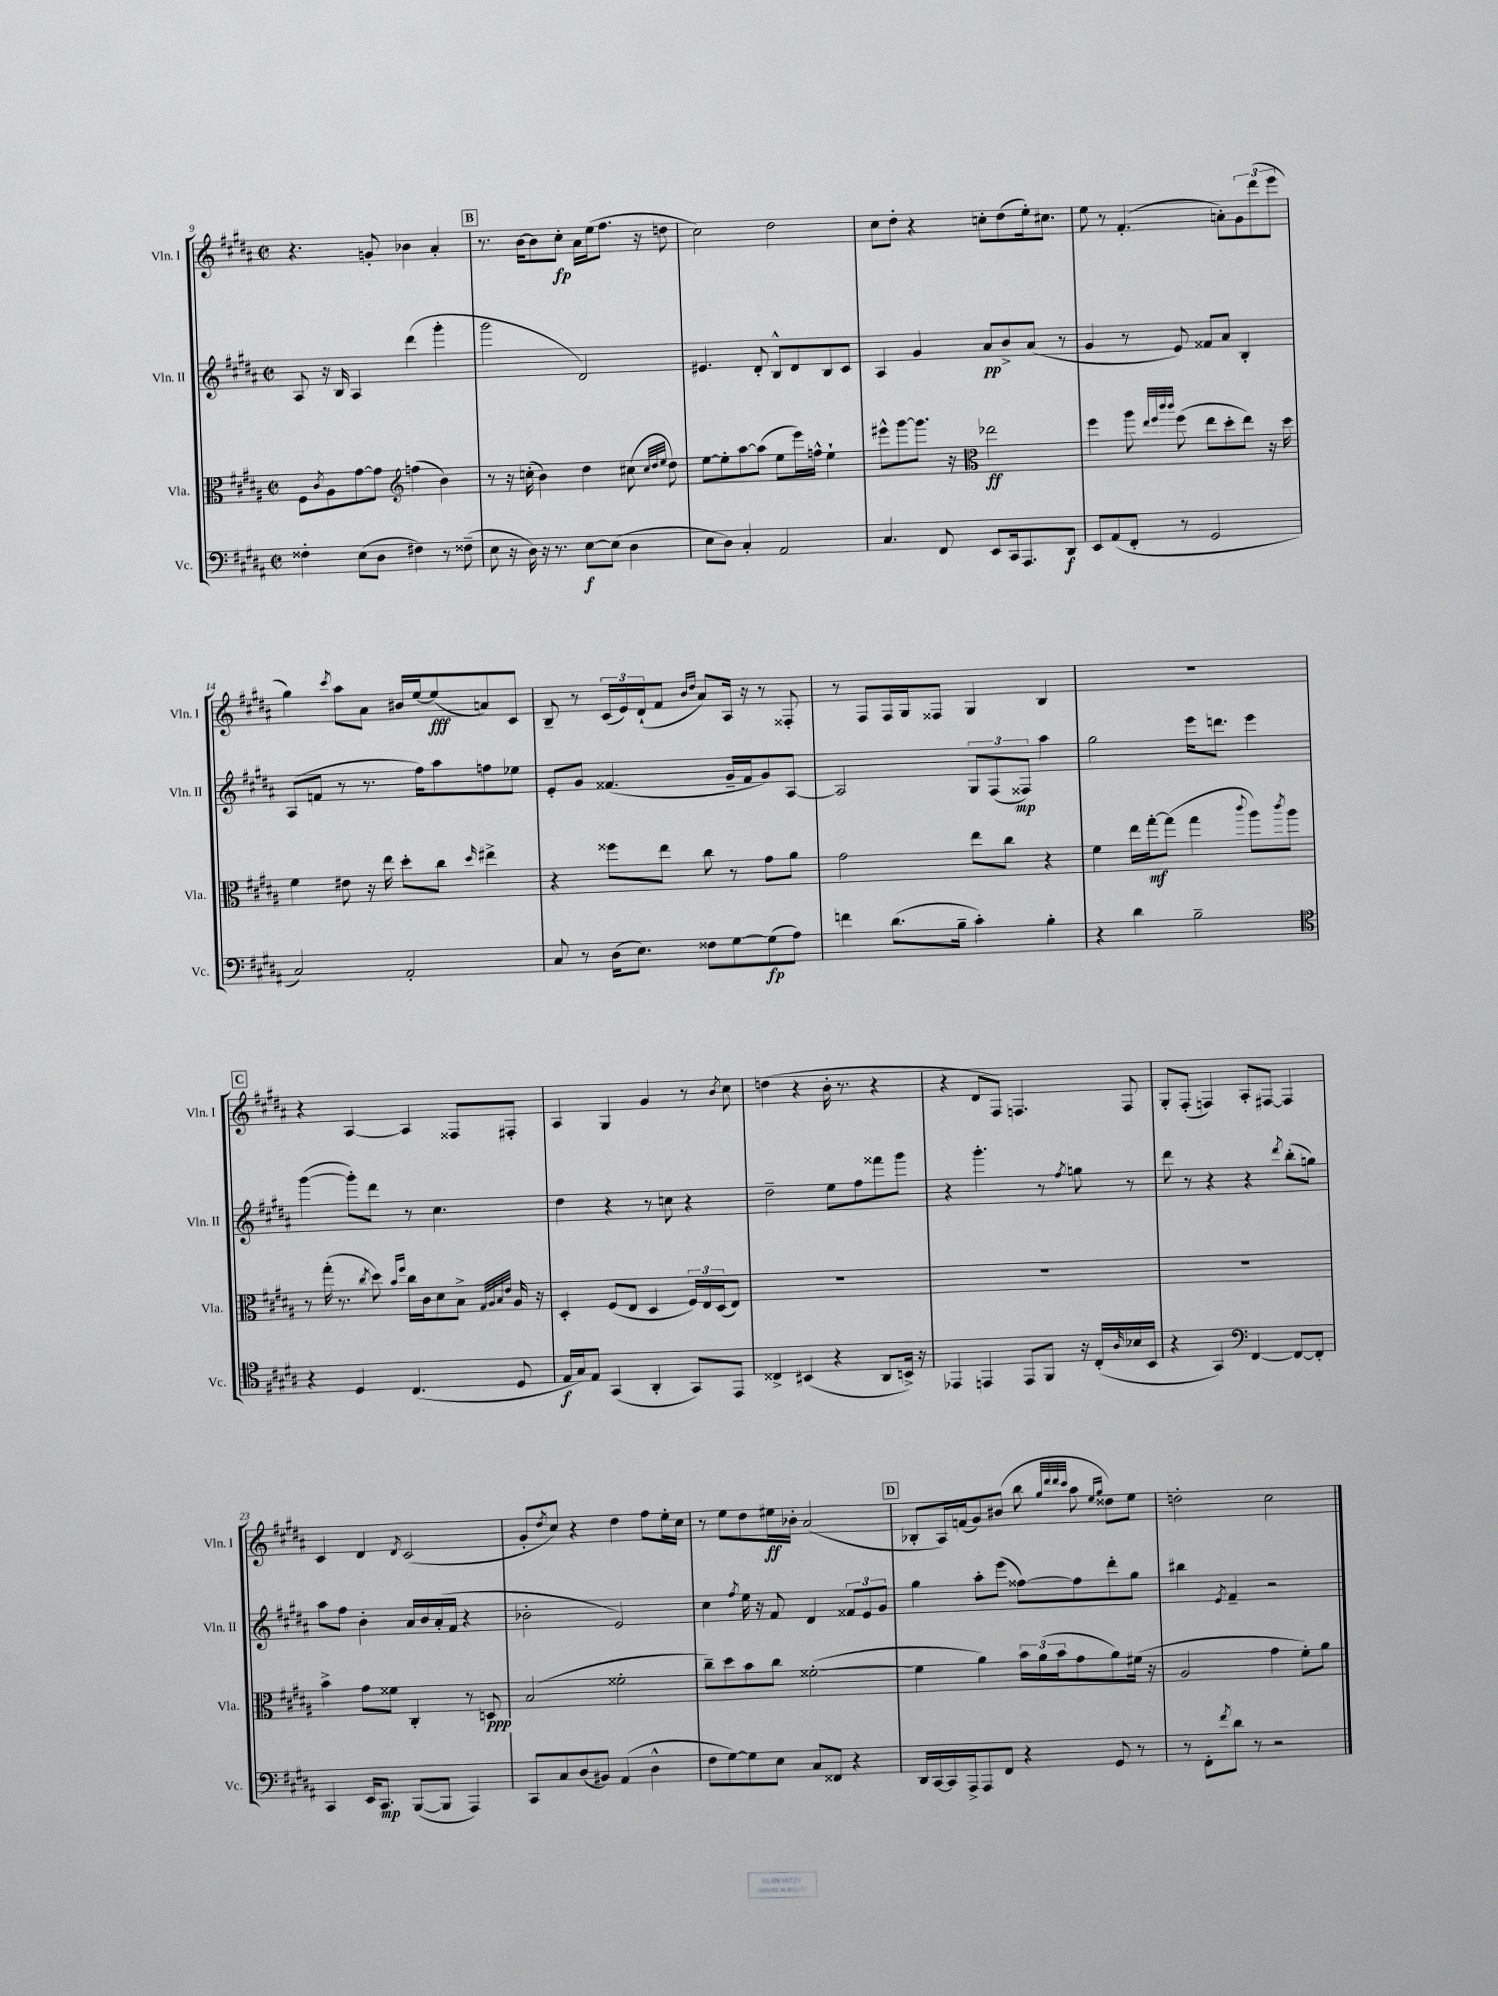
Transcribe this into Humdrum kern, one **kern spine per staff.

**kern	**dynam	**kern	**dynam	**kern	**dynam	**kern	**dynam
*part4	*part4	*part3	*part3	*part2	*part2	*part1	*part1
*staff4	*staff4	*staff3	*staff3	*staff2	*staff2	*staff1	*staff1
*I"Vc.	*	*I"Vla.	*	*I"Vln. II	*	*I"Vln. I	*
*I'Vc.	*	*I'Vla.	*	*I'Vln. II	*	*I'Vln. I	*
*clefF4	*	*clefC3	*	*clefG2	*	*clefG2	*
*k[f#c#g#d#a#]	*	*k[f#c#g#d#a#]	*	*k[f#c#g#d#a#]	*	*k[f#c#g#d#a#]	*
*M2/2	*	*M2/2	*	*M2/2	*	*M2/2	*
*met(c|)	*	*met(c|)	*	*met(c|)	*	*met(c|)	*
=9	=9	=9	=9	=9	=9	=9	=9
4F##X'\	.	8F#\L	.	8A#/	.	4.r	.
.	.	8qc#/	.	.	.	.	.
.	.	8A#\	.	16r	.	.	.
.	.	.	.	16B/	.	.	.
(8E\L	.	[8g#\	.	4A#/	.	.	.
8D#\J	.	8g#\J]	.	.	.	8gn'/	.
*	*	*clefG2	*	*	*	*	*
4F#X\)	.	(4ffn\	.	(4ddd#\	.	4b-X\	.
8r	.	4b\)	.	4ggg#'\	.	4a#'/	.
(8F##X~\	.	.	.	.	.	.	.
!!LO:REH:place=s1:t=B
=10	=10	=10	=10	=10	=10	=10	=10
8E\	.	8r	.	2ggg#\	.	8.r	.
16r	.	16r	.	.	.	.	.
16D#\)	.	(16ccn'\	.	.	.	[16b\KL	.
16r	.	4b\)	.	.	.	8b\]	.
8.r	.	.	.	.	.	.	.
.	.	.	.	.	.	8cc#'\J	fp
[8E\L	f	4dd#\	.	2d#/)	.	16a#\LL	.
.	.	.	.	.	.	(16ee\J	.
(8E\J]	.	.	.	.	.	8.ff#\J	.
4D#\	.	(8cc#X\	.	.	.	.	.
.	.	.	.	.	.	16r	.
.	.	32qqcc#/LLL	.	.	.	.	.
.	.	32qqdd#/	.	.	.	.	.
.	.	32qqee/JJJ	.	.	.	.	.
.	.	8dd#\)	.	.	.	8ddn\	.
=11	=11	=11	=11	=11	=11	=11	=11
8E\L	.	[8ee\L	.	4.e#X/	.	2cc#\)	.
8D#\J)	.	8ee'\]	.	.	.	.	.
4C#'/	.	[8aa#\	.	.	.	.	.
.	.	(8aa#\J]	.	8d#'/	.	.	.
2AA#/	.	8ee\L	.	8B^^/L	.	2dd#\	.
.	.	16eee\L)	.	8d#/	.	.	.
.	.	16ffn^^\JJ	.	.	.	.	.
.	.	4ee`\	.	8B/	.	.	.
.	.	.	.	8c#/J	.	.	.
=12	=12	=12	=12	=12	=12	=12	=12
4.C#/	.	8eee#X^^\L	.	4A#/	.	8cc#\L	.
.	.	[8ggg#\	.	.	.	8dd#'\J	.
.	.	8.ggg#\J]	.	4g#/	.	4r	.
8FF#/	.	.	.	.	.	.	.
.	.	16r	.	.	.	.	.
*	*	*clefC3	*	*	*	*	*
8EE/L	.	2ee-X\	ff	8a#/L	pp	8ccn'\L	.
16CC#/k	.	.	.	8b^/	.	(8dd#\	.
8.AAA#/	.	.	.	.	.	.	.
.	.	.	.	(8a#/J	.	16ee'\k)	.
.	.	.	.	.	.	8.cc#X\J	.
8DD#/J	f	.	.	8r	.	.	.
=13	=13	=13	=13	=13	=13	=13	=13
8EE/L	.	4ff#\	.	4g#/	.	8ee\	.
(8AA#/	.	.	.	.	.	8r	.
8FF#'/J	.	8aa#\	.	8r	.	(4.f#'/	.
.	.	32qqee/LLL	.	.	.	.	.
.	.	32qqff#/	.	.	.	.	.
.	.	32qqccc#/	.	.	.	.	.
.	.	32qqccc#/JJJ	.	.	.	.	.
8r	.	(8ff#\	.	8e/)	.	.	.
2GG#/	.	8ee\L	.	8f##X/L	.	.	.
.	.	8dd#'\	.	8a#/J	.	8an'\L)	.
.	.	8ee\J)	.	4B'/	.	12g#\	.
.	.	.	.	.	.	(12ddd#\	.
.	.	16r	.	.	.	.	.
.	.	.	.	.	.	12eee\J	.
.	.	16dd#\	.	.	.	.	.
!!LO:LB:g=z
=14	=14	=14	=14	=14	=14	=14	=14
2C#/)	.	4f#\	.	(8A#/L	.	4gg#\)	.
.	.	.	.	8fn/J	.	.	.
.	.	.	.	.	.	8qccc#/	.
.	.	8e#X\	.	8r	.	8aa#\L	.
.	.	16r	.	8.r	.	8a#\J	.
.	.	16ee\	.	.	.	.	.
2AA#'/	.	8dd#'\L	.	.	.	16b#X/LL	.
.	.	.	.	16ff#\KL)	.	[16ee/J	.
.	.	8cc#\J	.	8aa#\	.	(8ee/]	fff
.	.	16qqdd#/	.	.	.	.	.
.	.	4ee#X^\	.	8ffn\	.	8an/)	.
.	.	.	.	8ee-X\J	.	8c#/J	.
=15	=15	=15	=15	=15	=15	=15	=15
8C#/	.	4r	.	8e'/L	.	8B~/	.
8r	.	.	.	8g#/J	.	8r	.
(16D#\KL	.	8ff##X\L	.	(4.f##X/	.	(24c#/LL	.
.	.	.	.	.	.	24e/)	.
8.E\J)	.	.	.	.	.	.	.
.	.	.	.	.	.	(24d#`/J	.
.	.	8ee\J	.	.	.	8f#/J	.
.	.	.	.	.	.	16qqb/LL	.
.	.	.	.	.	.	16qqdd#/JJ	.
8F##X\L	.	8cc#\	.	.	.	8a#/L)	.
[8G#\	.	8r	.	16g#~/LL	.	16A#/Jk	.
.	.	.	.	16f##/J	.	16r	.
(8G#\]	fp	8g#\L	.	8g#/)	.	8r	.
8A#\J)	.	8a#\J	.	[8A#/J	.	8F##X'/	.
=16	=16	=16	=16	=16	=16	=16	=16
4fn\	.	2g#\	.	2A#/]	.	8r	.
.	.	.	.	.	.	8F#/L	.
(8.d#\L	.	.	.	.	.	16F#/L	.
.	.	.	.	.	.	16G#/J	.
.	.	.	.	.	.	8F##X/J	.
16B~\Jk	.	.	.	.	.	.	.
4c#'\)	.	8ee\L	.	12G#/L	.	4G#/	.
.	.	.	.	(12F#/	.	.	.
.	.	8cc#\J	.	.	.	.	.
.	.	.	.	12F##X/J)	mp	.	.
4B'\	.	4r	.	4aa#\	.	4B/	.
=17	=17	=17	=17	=17	=17	=17	=17
4r	.	4f#\	.	2gg#\	.	1r	.
4d#\	.	16ee\LL	.	.	.	.	.
.	.	[16gg#'\J	mf	.	.	.	.
.	.	(8gg#\J]	.	.	.	.	.
2B~\	.	4gg#\	.	16eee\KL	.	.	.
.	.	.	.	8.dddn\J	.	.	.
.	.	8qqccc#/	.	.	.	.	.
.	.	8aa#\L)	.	4eee\	.	.	.
.	.	8qccc#/	.	.	.	.	.
.	.	8aa#\J	.	.	.	.	.
!!LO:LB:g=z
!!LO:REH:place=s1:t=C
=18	=18	=18	=18	=18	=18	=18	=18
*clefC4	*	*	*	*	*	*	*
4r	.	8r	.	([4ggg#\	.	4r	.
.	.	(16gg#'\	.	.	.	.	.
.	.	8.r	.	.	.	.	.
4D#/	.	.	.	8ggg#'\L])	.	[4A#/	.
.	.	8qcc#/	.	.	.	.	.
.	.	8dd#\)	.	8ddd#\J	.	.	.
.	.	16qqb/LL	.	.	.	.	.
.	.	16qqff#/JJ	.	.	.	.	.
(4.C#/	.	16cc#\LL	.	8r	.	4A#/]	.
.	.	16c#\J	.	.	.	.	.
.	.	8d#\	.	4.cc#\	.	.	.
.	.	8B^\J	.	.	.	8F##X/L	.
.	.	32qqG#/LLL	.	.	.	.	.
.	.	32qqA#/	.	.	.	.	.
.	.	32qqB/	.	.	.	.	.
.	.	32qqe/JJJ	.	.	.	.	.
8D#/	.	16A#/	.	.	.	8F#X'/J	.
.	.	16r	.	.	.	.	.
=19	=19	=19	=19	=19	=19	=19	=19
16E/LL	f	4D#'/	.	4dd#\	.	4A#/	.
16G#/J)	.	.	.	.	.	.	.
8E/J	.	.	.	.	.	.	.
(4GG#/	.	(8F#/L	.	4r	.	4G#/	.
.	.	8E/J	.	.	.	.	.
4AA#'/	.	4D#/	.	8r	.	4g#/	.
.	.	.	.	8ccn\	.	.	.
8GG#/L)	.	24F#/LL)	.	4r	.	8r	.
.	.	24E/	.	.	.	.	.
.	.	(24D#/J	.	.	.	.	.
.	.	.	.	.	.	8qb/	.
8EE/J	.	8E/J)	.	.	.	8cc#\	.
=20	=20	=20	=20	=20	=20	=20	=20
4C##X^/	.	1r	.	2dd#~\	.	(4ddn\	.
(4BB#X/	.	.	.	.	.	4r	.
4r	.	.	.	8ee\L	.	16b'\	.
.	.	.	.	.	.	8.r	.
.	.	.	.	8ff#\	.	.	.
8AA#/L	.	.	.	8fff##X\	.	4r	.
16BBn^/Jk)	.	.	.	8ggg#\J	.	.	.
16r	.	.	.	.	.	.	.
=21	=21	=21	=21	=21	=21	=21	=21
4EE-X/	.	1r	.	4r	.	4r	.
4EEn/	.	.	.	4.ggg#'\	.	8d#/L	.
.	.	.	.	.	.	8F#/J)	.
8EE/L	.	.	.	.	.	4.Fn/	.
8FF#/J	.	.	.	8r	.	.	.
.	.	.	.	8qff#/	.	.	.
16r	.	.	.	8ggn\	.	.	.
(16C#'/LL	.	.	.	.	.	.	.
16qqA#/	.	.	.	.	.	.	.
16B-X/	.	.	.	8r	.	8F/	.
16BB/JJ	.	.	.	.	.	.	.
=22	=22	=22	=22	=22	=22	=22	=22
4r	.	1r	.	8ddd#\	.	8G#'/L	.
.	.	.	.	8r	.	(8F#'/J	.
4GG#/)	.	.	.	4r	.	4Fn/)	.
*clefF4	*	*	*	*	*	*	*
[4FF#/	.	.	.	4r	.	8A#'/L	.
.	.	.	.	.	.	[8F#X/J	.
.	.	.	.	8qddd#/	.	.	.
8FF#/L_	.	.	.	(8bb'\L	.	4F#/]	.
8FF#'/J]	.	.	.	8ggn\J)	.	.	.
!!LO:LB:g=z
=23	=23	=23	=23	=23	=23	=23	=23
4CC#/	.	4b^\	.	8aa#\L	.	4c#/	.
.	.	.	.	8ff#\J	.	.	.
16EE/KL	.	8g#\L	.	4b'\	.	4d#/	.
8.CC#/J	mp	.	.	.	.	.	.
.	.	8f##X\J	.	.	.	.	.
.	.	.	.	.	.	8qd#/	.
([8BBB/L	.	4C#'/	.	16a#/LL	.	(2c#/	.
.	.	.	.	16b/	.	.	.
8BBB/J]	.	.	.	(16a#'/	.	.	.
.	.	.	.	16f#/JJ	.	.	.
4AAA#/)	.	8r	.	4r	.	.	.
.	.	8Dn/	ppp	.	.	.	.
=24	=24	=24	=24	=24	=24	=24	=24
8CC#/L	.	(2B/	.	2b-X'\	.	8g#'/L	.
.	.	.	.	.	.	8qdd#/	.
8C#/	.	.	.	.	.	8cc#/J)	.
(8D#/	.	.	.	.	.	4r	.
8BB#X/J)	.	.	.	.	.	.	.
(4AA#/	.	2f##X'\	.	2e/)	.	4dd#\	.
4D#^^\	.	.	.	.	.	8ff#\L	.
.	.	.	.	.	.	16ee'\L	.
.	.	.	.	.	.	16cc#\JJ	.
=25	=25	=25	=25	=25	=25	=25	=25
8F#\L	.	8cc#~\L)	.	4cc#\	.	8r	.
[8G#\)	.	8dd#\	.	.	.	8ee\L	.
.	.	.	.	8qff#/	.	.	.
8G#\]	.	8b\	.	16ee\	.	8dd#\	.
.	.	.	.	16r	.	.	.
8E\J	.	8cc#\J	.	8f#/	.	16ee#X\L	ff
.	.	.	.	.	.	16b-X'\JJ	.
8C#/L	.	([2f##X'\	.	4d#/	.	(2a#/	.
8FF##X/J	.	.	.	.	.	.	.
4r	.	.	.	12f##X/L	.	.	.
.	.	.	.	12e/	.	.	.
.	.	.	.	12g#/J	.	.	.
!!LO:REH:place=s1:t=D
=26	=26	=26	=26	=26	=26	=26	=26
16DD#/LL	.	4f##\]	.	4gg#\	.	8B-X'/L	.
[16CC#/	.	.	.	.	.	.	.
16CC#/]	.	.	.	.	.	16A#/L)	.
16AAA#^/J	.	.	.	.	.	(16fn/J	.
8AAA#/	.	4a#\)	.	8aa#'\L	.	8g#/)	.
8FF#/J	.	.	.	(8eee\J	.	(8b#X/J	.
4r	.	24b\LL	.	[8ff##X\L)	.	8bb\	.
.	.	(24a#\	.	.	.	.	.
.	.	24b\J	.	.	.	.	.
.	.	.	.	.	.	32qqgg#/LLL	.
.	.	.	.	.	.	32qqddd#/	.
.	.	.	.	.	.	32qqddd#/	.
.	.	.	.	.	.	32qqccc#/JJJ	.
.	.	8g#\	.	8ff##\]	.	8aa#\	.
.	.	.	.	.	.	16qqee/LL	.
.	.	.	.	.	.	16qqgg#/JJ	.
8GG#/	.	8a#\)	.	8ddd#'\	.	8dd##X\L)	.
8r	.	(16f#X\Jk	.	8gg#\J	.	8ee\J	.
.	.	16r	.	.	.	.	.
=27	=27	=27	=27	=27	=27	=27	=27
8r	.	2A#/	.	4bb#X\	.	2ddn'\	.
8FF#'\L	.	.	.	.	.	.	.
8qf#/	.	.	.	8qe/	.	.	.
8d#\J	.	.	.	4f#~/	.	.	.
8r	.	.	.	.	.	.	.
2r	.	4g#\	.	2r	.	2cc#\	.
.	.	8f#'\L)	.	.	.	.	.
.	.	8a#\J	.	.	.	.	.
==	==	==	==	==	==	==	==
*-	*-	*-	*-	*-	*-	*-	*-
